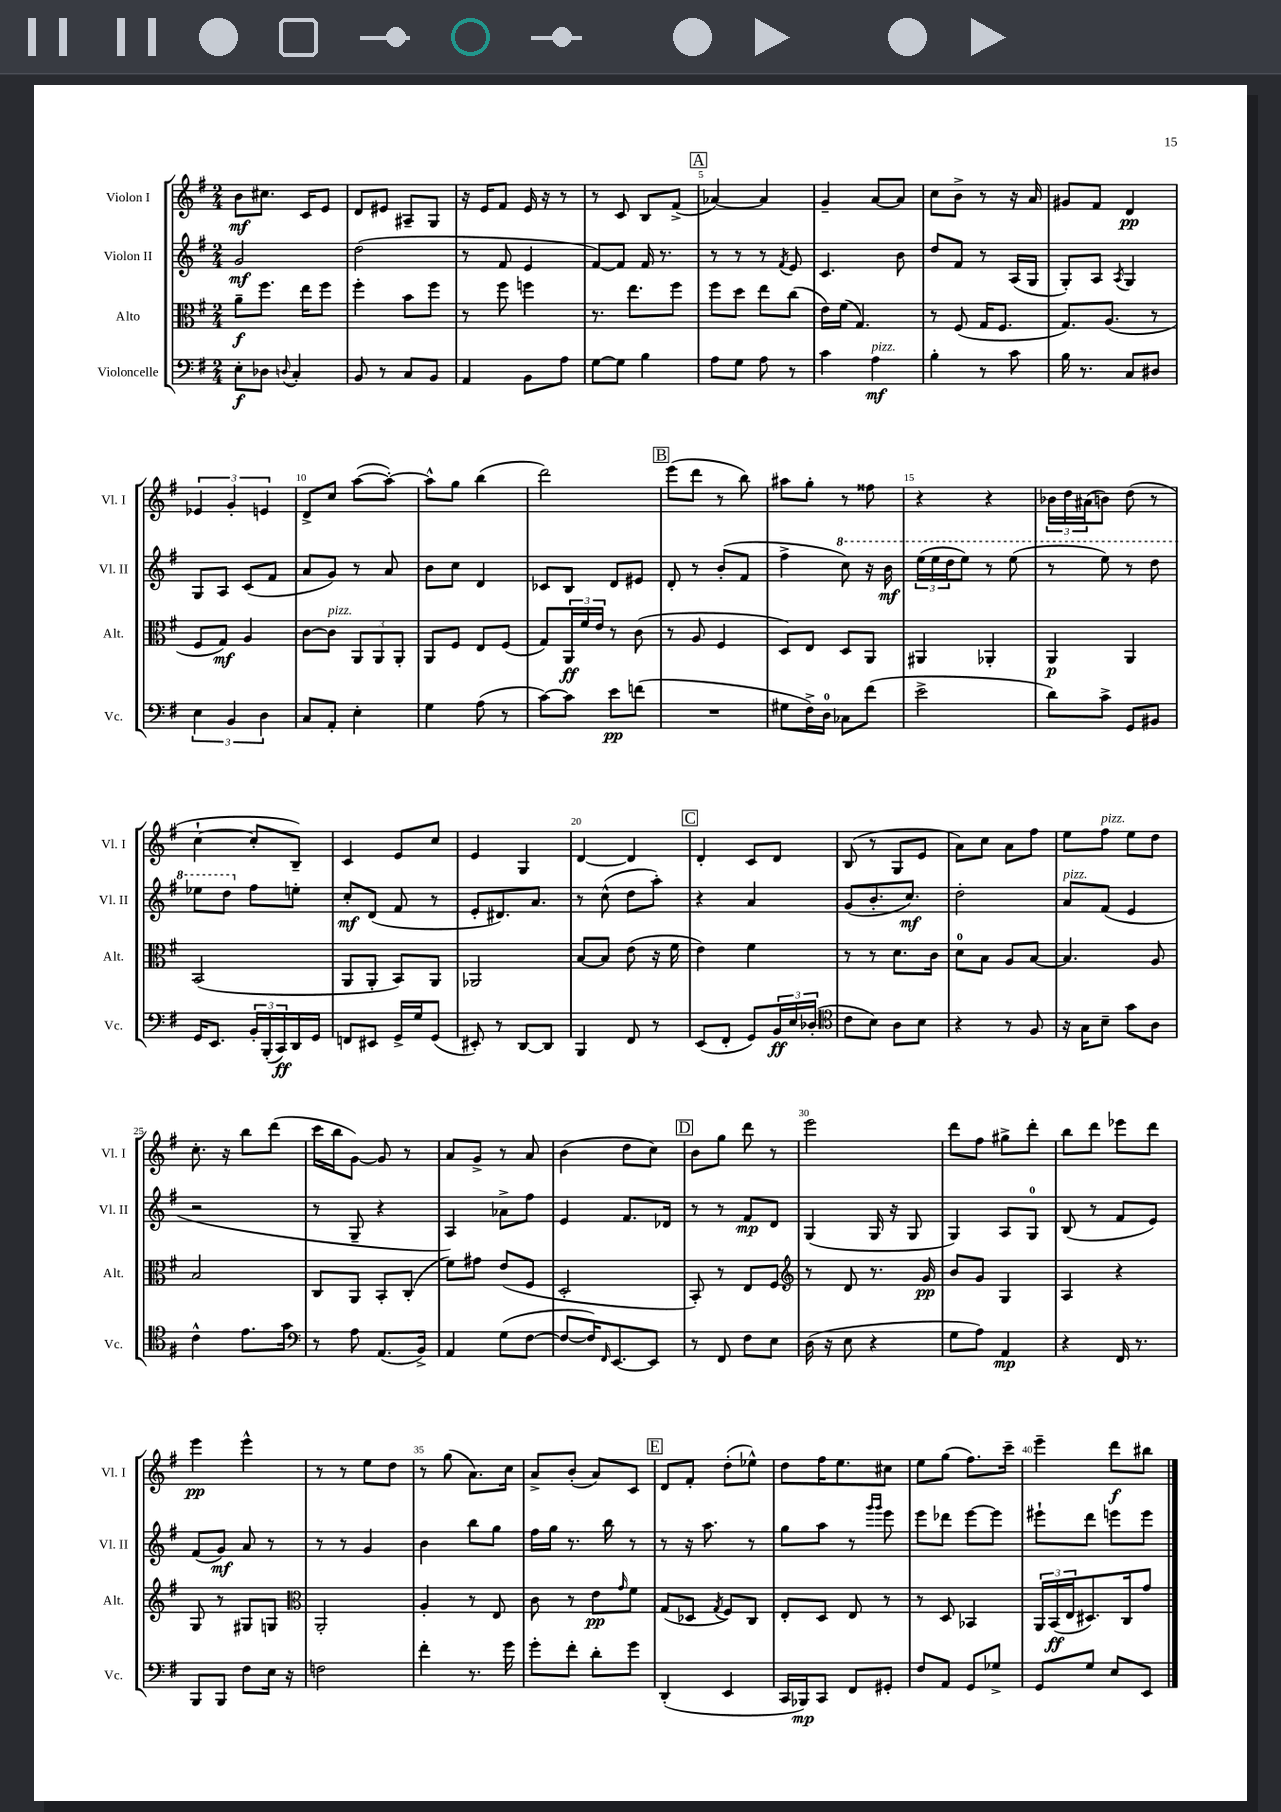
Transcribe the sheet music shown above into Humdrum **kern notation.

**kern	**dynam	**kern	**dynam	**kern	**dynam	**kern	**dynam
*part4	*part4	*part3	*part3	*part2	*part2	*part1	*part1
*staff4	*staff4	*staff3	*staff3	*staff2	*staff2	*staff1	*staff1
*I"Violoncelle	*	*I"Alto	*	*I"Violon II	*	*I"Violon I	*
*I'Vc.	*	*I'Alt.	*	*I'Vl. II	*	*I'Vl. I	*
*clefF4	*	*clefC3	*	*clefG2	*	*clefG2	*
*k[f#]	*	*k[f#]	*	*k[f#]	*	*k[f#]	*
*M2/4	*	*M2/4	*	*M2/4	*	*M2/4	*
=1	=1	=1	=1	=1	=1	=1	=1
8E'\L	f	8a~\L	f	2g/	mf	8b\L	mf
8D-X\J	.	8.ff#\J	.	.	.	8.cc#X\J	.
8qqDn/	.	.	.	.	.	.	.
4C'/	.	.	.	.	.	.	.
.	.	16ee\KL	.	.	.	16c/KL	.
.	.	8ff#\J	.	.	.	8e/J	.
=2	=2	=2	=2	=2	=2	=2	=2
8BB/	.	4ff#'\	.	(2dd\	.	8d/L	.
8r	.	.	.	.	.	8e#X/J	.
8C/L	.	8b\L	.	.	.	8A#X~/L	.
8BB/J	.	8ff#\J	.	.	.	8G/J	.
=3	=3	=3	=3	=3	=3	=3	=3
4AA/	.	8r	.	8r	.	16r	.
.	.	.	.	.	.	16e/KL	.
.	.	8ff#\	.	8f#/	.	8f#/J	.
8BB\L	.	4ffn\	.	4e/	.	16e/	.
.	.	.	.	.	.	16r	.
8A\J	.	.	.	.	.	8r	.
=4	=4	=4	=4	=4	=4	=4	=4
[8G\L	.	8.r	.	[8f#/L)	.	8r	.
8G\J]	.	.	.	8f#/J]	.	8c/	.
.	.	8.ee\L	.	.	.	.	.
4B\	.	.	.	16f#/	.	8B/L	.
.	.	.	.	8.r	.	.	.
.	.	8ff#\J	.	.	.	(8f#^/J	.
!!LO:REH:place=s1:t=A
=5	=5	=5	=5	=5	=5	=5	=5
8A\L	.	8ff#\L	.	8r	.	[4a-X/)	.
8G\J	.	8dd\J	.	8r	.	.	.
8A\	.	8ee\L	.	8r	.	4a-/]	.
.	.	.	.	8qf#/	.	.	.
8r	.	(8cc\J	.	8e/	.	.	.
=6	=6	=6	=6	=6	=6	=6	=6
4c\	.	16e\LL)	.	4.c/	.	4g~/	.
.	.	(16f#\JJ	.	.	.	.	.
.	.	4.G/)	.	.	.	.	.
!LO:TX:a:i:t=pizz.	!	!	!	!	!	!	!
4A\	mf	.	.	.	.	[8a/L	.
.	.	.	.	8b\	.	8a/J]	.
=7	=7	=7	=7	=7	=7	=7	=7
4B'\	.	8r	.	8dd/L	.	8cc\L	.
.	.	(8F#/	.	8f#/J	.	8b^\J	.
8r	.	16G/KL	.	8r	.	8r	.
.	.	8.F#/J	.	.	.	.	.
8c\	.	.	.	(16A/LL	.	16r	.
.	.	.	.	16G/JJ	.	16a/	.
=8	=8	=8	=8	=8	=8	=8	=8
16B\	.	8.G/L)	.	8G'/L)	.	8g#X/L	.
8.r	.	.	.	.	.	.	.
.	.	.	.	8A/J	.	8f#/J	.
.	.	(8.A/J	.	.	.	.	.
.	.	.	.	8qA/	.	.	.
8C/L	.	.	.	4G/	.	4d/	pp
8D#X/J	.	8r	.	.	.	.	.
!!LO:LB:g=z
=9	=9	=9	=9	=9	=9	=9	=9
6E\	.	8F#/L	.	8G/L	.	6e-X/	.
.	.	8G/J)	mf	8A/J	.	.	.
6BB/	.	.	.	.	.	6g'/	.
.	.	4A/	.	(8c/L	.	.	.
6D\	.	.	.	.	.	6en/	.
.	.	.	.	8f#/J	.	.	.
=10	=10	=10	=10	=10	=10	=10	=10
8C/L	.	[8c\L	.	8a/L	.	8d^/L	.
!	!	!LO:TX:a:i:t=pizz.	!	!	!	!	!
8AA'/J	.	8c\J]	.	8g/J)	.	8cc/J	.
4E'\	.	12AA/L	.	8r	.	([8aa\L	.
.	.	12AA/	.	.	.	.	.
.	.	.	.	8a/	.	8aa'\J_)	.
.	.	12AA'/J	.	.	.	.	.
=11	=11	=11	=11	=11	=11	=11	=11
4G\	.	8AA/L	.	8b\L	.	8aa^^\L]	.
.	.	8F#/J	.	8cc\J	.	8gg\J	.
(8A\	.	8E/L	.	4d/	.	(4bb\	.
8r	.	(8F#/J	.	.	.	.	.
=12	=12	=12	=12	=12	=12	=12	=12
[8c\L)	.	8G/L)	.	8c-X/L	.	2ddd\)	.
8c\J]	.	24AA/L	ff	8B/J	.	.	.
.	.	24f#/	.	.	.	.	.
.	.	24e/JJ	.	.	.	.	.
8e\L	pp	8r	.	8d/L	.	.	.
(8fn\J	.	(8c\	.	8e#X/J	.	.	.
!!LO:REH:place=s1:t=B
=13	=13	=13	=13	=13	=13	=13	=13
2r	.	8r	.	8d'/	.	(8eee\L	.
.	.	8A/	.	8r	.	8ddd\J	.
.	.	4F#/	.	(8b'/L	.	8r	.
.	.	.	.	8f#/J	.	8bb\)	.
=14	=14	=14	=14	=14	=14	=14	=14
8G#X\L	.	8D/L)	.	4ff#^\	.	8aa#X\L	.
16F#^\L)	.	8E/J	.	.	.	8gg'\J	.
16D\JJ	.	.	.	.	.	.	.
*	*	*	*	*8va	*	*	*
8C-X\L	.	8D/L	.	8ccc\)	.	8r	.
(8f#\J	.	8AA/J	.	16r	.	8ff##X\	.
.	.	.	.	16bb\	mf	.	.
=15	=15	=15	=15	=15	=15	=15	=15
2e^\	.	4AA#X/	.	(24eee\LL	.	4r	.
.	.	.	.	24eee\	.	.	.
.	.	.	.	24ddd\J	.	.	.
.	.	.	.	8eee\J)	.	.	.
.	.	4AA-X'/	.	8r	.	4r	.
.	.	.	.	(8eee\	.	.	.
=16	=16	=16	=16	=16	=16	=16	=16
8d\L)	.	4AA/	p	8r	.	24b-X\LL	.
.	.	.	.	.	.	24dd\	.
.	.	.	.	.	.	(24a#X\J	.
8c^\J	.	.	.	8eee\)	.	8bn\J)	.
8GG/L	.	4AA/	.	8r	.	(8dd\	.
8BB#X/J	.	.	.	8ddd\	.	8r	.
!!LO:LB:g=z
=17	=17	=17	=17	=17	=17	=17	=17
16GG/KL	.	(2BB/	.	8eee-X\L	.	[4cc`\	.
8.EE/J	.	.	.	.	.	.	.
.	.	.	.	8ddd\J	.	.	.
*	*	*	*	*X8va	*	*	*
24BB'/LL	.	.	.	8ff#\L	.	8cc'/L]	.
(24BBB'/	.	.	.	.	.	.	.
24CC/)	ff	.	.	.	.	.	.
16DD/	.	.	.	8een'\J	.	8B~/J)	.
16GG/JJ	.	.	.	.	.	.	.
=18	=18	=18	=18	=18	=18	=18	=18
8FFn/L	.	8AA/L	.	8cc'/L	mf	4c/	.
8EE#X/J	.	8AA'/J	.	(8d/J	.	.	.
16GG^/LL	.	8BB/L)	.	8f#/	.	8e/L	.
16G/J	.	.	.	.	.	.	.
(8GG/J	.	8AA/J	.	8r	.	8cc/J	.
=19	=19	=19	=19	=19	=19	=19	=19
8EE#X'/)	.	2AA-X/	.	8e'/L	.	4e/	.
8r	.	.	.	8.d#X/)	.	.	.
[8DD/L	.	.	.	.	.	4G/	.
.	.	.	.	8.a/J	.	.	.
8DD/J]	.	.	.	.	.	.	.
=20	=20	=20	=20	=20	=20	=20	=20
4BBB/	.	[8B/L	.	8r	.	[4d/	.
.	.	8B/J]	.	(8cc^^\	.	.	.
8FF#/	.	(8e\	.	8dd\L	.	4d/]	.
8r	.	16r	.	8aa'\J)	.	.	.
.	.	16f#\	.	.	.	.	.
!!LO:REH:place=s1:t=C
=21	=21	=21	=21	=21	=21	=21	=21
(8EE/L	.	4e\)	.	4r	.	4d'/	.
8FF#'/J	.	.	.	.	.	.	.
8GG/L)	.	4f#\	.	4a/	.	8c/L	.
24BB/L	ff	.	.	.	.	8d/J	.
24E/	.	.	.	.	.	.	.
(24D-X'/JJ	.	.	.	.	.	.	.
=22	=22	=22	=22	=22	=22	=22	=22
*clefC4	*	*	*	*	*	*	*
8c\L	.	8r	.	(8g/L	.	(8B/	.
8B\J)	.	8r	.	8.b'/	.	8r	.
8A\L	.	8.d\L	.	.	.	8G/L	.
.	.	.	.	8.cc/J)	mf	.	.
8B\J	.	.	.	.	.	8e/J	.
.	.	16c\Jk	.	.	.	.	.
=23	=23	=23	=23	=23	=23	=23	=23
4r	.	8d\L	.	2dd'\	.	8a\L)	.
.	.	8B\J	.	.	.	8cc\J	.
8r	.	8A/L	.	.	.	8a\L	.
8F#/	.	[8B/J	.	.	.	8ff#\J	.
=24	=24	=24	=24	=24	=24	=24	=24
!	!	!	!	!LO:TX:a:i:t=pizz.	!	!	!
16r	.	4.B/]	.	8a/L	.	8ee\L	.
16G\KL	.	.	.	.	.	.	.
!	!	!	!	!	!	!LO:TX:a:i:t=pizz.	!
8B~\J	.	.	.	(8f#/J	.	8ff#\J	.
8g\L	.	.	.	4e/	.	8ee\L	.
8A\J	.	8A/	.	.	.	8dd\J	.
!!LO:LB:g=z
=25	=25	=25	=25	=25	=25	=25	=25
4c^^\	.	2B/	.	2r	.	8.cc'\	.
.	.	.	.	.	.	16r	.
8.e\L	.	.	.	.	.	8bb\L	.
.	.	.	.	.	.	(8ddd\J	.
16g\Jk	.	.	.	.	.	.	.
=26	=26	=26	=26	=26	=26	=26	=26
*clefF4	*	*	*	*	*	*	*
8r	.	8C/L	.	8r	.	16ccc\LL	.
.	.	.	.	.	.	16bb\J	.
8A\	.	8AA/J	.	8G~/	.	[8g\J)	.
(8.AA/L	.	8BB'/L	.	4r	.	8g/]	.
.	.	(8C'/J	.	.	.	8r	.
16BB^/Jk)	.	.	.	.	.	.	.
=27	=27	=27	=27	=27	=27	=27	=27
4AA/	.	8f#\L)	.	4A/)	.	8a/L	.
.	.	8g#X\J	.	.	.	8g^/J	.
(8G\L	.	(8e/L	.	8a-X^\L	.	8r	.
[8F#\J	.	8F#/J	.	8ff#\J	.	8a/	.
=28	=28	=28	=28	=28	=28	=28	=28
8F#/L_	.	2D'/	.	4e/	.	(4b\	.
16F#/K])	.	.	.	.	.	.	.
16qqFF#/	.	.	.	.	.	.	.
[8.EE/	.	.	.	.	.	.	.
.	.	.	.	8.f#/L	.	8dd\L	.
8EE/J]	.	.	.	.	.	8cc\J)	.
.	.	.	.	16d-X/Jk	.	.	.
!!LO:REH:place=s1:t=D
=29	=29	=29	=29	=29	=29	=29	=29
8r	.	8BB'/)	.	8r	.	8b\L	.
8FF#/	.	8r	.	8r	.	8gg\J	.
8F#\L	.	8E/L	.	8f#/L	mp	8ddd\	.
8E\J	.	8F#/J	.	8d/J	.	8r	.
=30	=30	=30	=30	=30	=30	=30	=30
*	*	*clefG2	*	*	*	*	*
(16D\	.	8r	.	(4G/	.	2eee\	.
16r	.	.	.	.	.	.	.
8E\	.	8d/	.	.	.	.	.
4r	.	8.r	.	16G/	.	.	.
.	.	.	.	16r	.	.	.
.	.	.	.	8G/	.	.	.
.	.	16g/	pp	.	.	.	.
=31	=31	=31	=31	=31	=31	=31	=31
8G\L	.	8b/L	.	4G/)	.	8ddd\L	.
8A\J)	.	8g/J	.	.	.	8ff#\J	.
4AA/	mp	4G/	.	8A/L	.	8gg#X^\L	.
.	.	.	.	8G/J	.	8ddd'\J	.
=32	=32	=32	=32	=32	=32	=32	=32
4r	.	4A/	.	(8B/	.	8bb\L	.
.	.	.	.	8r	.	8ddd\J	.
16FF#/	.	4r	.	8f#/L	.	8eee-X\L	.
8.r	.	.	.	.	.	.	.
.	.	.	.	8e/J)	.	8ddd\J	.
!!LO:LB:g=z
=33	=33	=33	=33	=33	=33	=33	=33
8BBB/L	.	8G/	.	(8f#/L	.	4eee\	pp
8BBB/J	.	8r	.	8g/J)	mf	.	.
8F#\L	.	8G#X/L	.	8a/	.	4eee^^\	.
16E\Jk	.	8Gn/J	.	8r	.	.	.
16r	.	.	.	.	.	.	.
=34	=34	=34	=34	=34	=34	=34	=34
*	*	*clefC3	*	*	*	*	*
2Fn\	.	2AA'/	.	8r	.	8r	.
.	.	.	.	8r	.	8r	.
.	.	.	.	4g/	.	8ee\L	.
.	.	.	.	.	.	8dd\J	.
=35	=35	=35	=35	=35	=35	=35	=35
4f#'\	.	4A'/	.	4b\	.	8r	.
.	.	.	.	.	.	(8gg\	.
8.r	.	8r	.	8bb\L	.	8.a\L)	.
.	.	8E/	.	8gg\J	.	.	.
16g\	.	.	.	.	.	16cc\Jk	.
=36	=36	=36	=36	=36	=36	=36	=36
8g'\L	.	8c\	.	16ff#\LL	.	8a^/L	.
.	.	.	.	16gg\JJ	.	.	.
8f#'\J	.	8r	.	8.r	.	(8b'/J	.
8d'\L	.	8e\L	pp	.	.	8a/L)	.
.	.	.	.	16bb\	.	.	.
.	.	16qqg/	.	.	.	.	.
8g\J	.	8f#\J	.	8r	.	8c/J	.
!!LO:REH:place=s1:t=E
=37	=37	=37	=37	=37	=37	=37	=37
(4DD'/	.	(8G/L	.	8r	.	8d/L	.
.	.	8D-X/J	.	16r	.	8f#'/J	.
.	.	.	.	8.aa\	.	.	.
.	.	8qG/	.	.	.	.	.
4EE/	.	8F#/L)	.	.	.	(8dd'\L	.
.	.	8C/J	.	8r	.	8ee-X^^\J)	.
=38	=38	=38	=38	=38	=38	=38	=38
16CC/LL	.	8E'/L	.	8gg\L	.	8dd\L	.
16BBB-X/J)	mp	.	.	.	.	.	.
8CC/J	.	8D/J	.	8aa\J	.	16ff#\K	.
.	.	.	.	.	.	8.ee\	.
8FF#/L	.	8E/	.	8r	.	.	.
.	.	.	.	16qqggg/LL	.	.	.
.	.	.	.	16qqggg/JJ	.	.	.
8GG#X'/J	.	8r	.	8eee\	.	8cc#X\J	.
=39	=39	=39	=39	=39	=39	=39	=39
8F#/L	.	8r	.	8eee\L	.	8ee\L	.
8AA/J	.	8D/	.	8ddd-X\J	.	(8gg\J	.
8GG/L	.	4BB-X/	.	[8eee\L	.	8.ff#\L)	.
8G-X^/J	.	.	.	8eee\J]	.	.	.
.	.	.	.	.	.	16ccc~\Jk	.
=40	=40	=40	=40	=40	=40	=40	=40
8GG/L	.	24AA/LL	.	8eee#X`\L	.	4eee~\	.
.	.	(24BB/	ff	.	.	.	.
.	.	24E/J	.	.	.	.	.
8G/J	.	8.D#X/)	.	8ddd\J	.	.	.
8E/L	.	.	.	8eeen\L	.	8ddd\L	f
.	.	16C/k	.	.	.	.	.
8EE/J	.	8g/J	.	8eee\J	.	8bb#X\J	.
==	==	==	==	==	==	==	==
*-	*-	*-	*-	*-	*-	*-	*-
